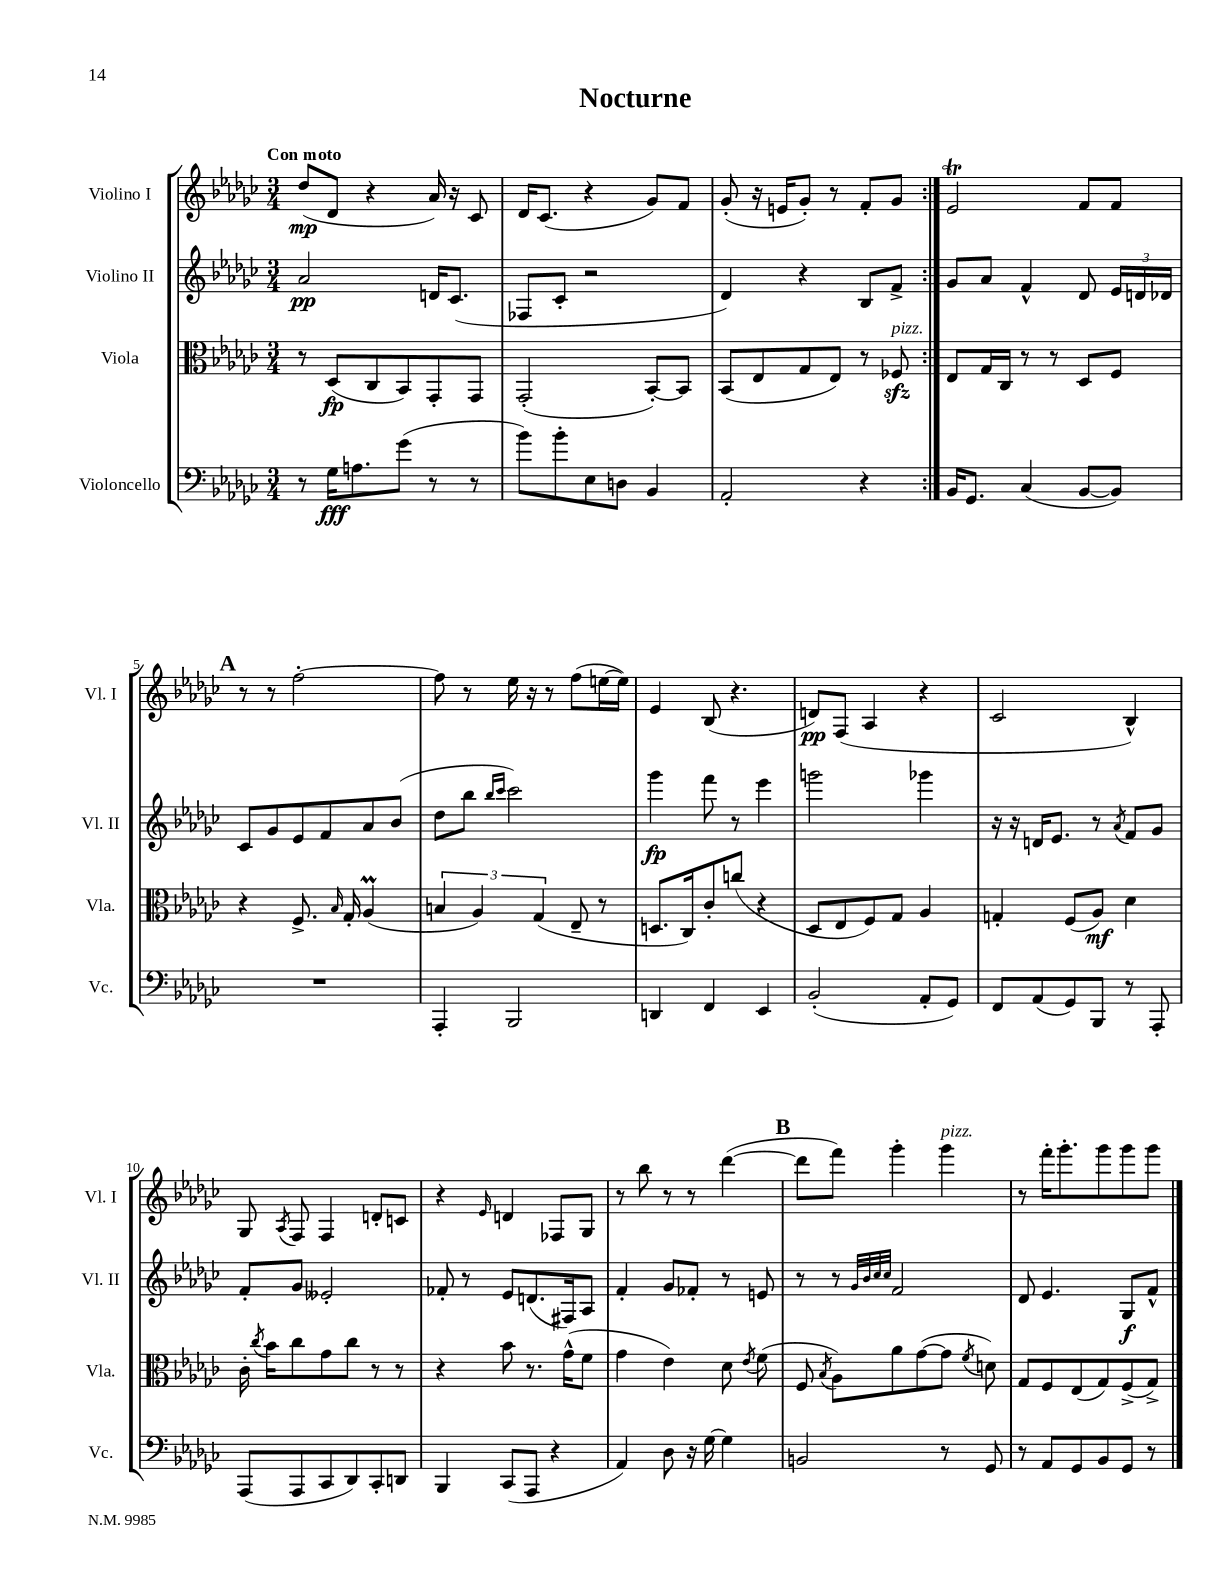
\header { title = "Nocturne" }
<<
\new StaffGroup <<
\new Staff = "s0" \with { instrumentName = "Violino I" shortInstrumentName = "Vl. I" } {
    \clef treble \key ges \major \numericTimeSignature \time 3/4 \tempo "Con moto"
    \autoBeamOff \repeat volta 2 { des''8[\mp( des'8] r4 aes'16) r16 ces'8 |
    des'16[ ces'8.]( r4 ges'8[) f'8] |
    ges'8-.( r16 e'16[ ges'8]-.) r8 f'8[-. ges'8] | }
    ees'2\trill f'8[ f'8] |
    \mark \markup { \bold "A" } r8 r8 f''2~-. |
    f''8 r8 ees''16 r16 r8 f''8[( e''16~ e''16]) |
    ees'4 bes8( r4. |
    d'8[\pp) f8]( aes4 r4 |
    ces'2 bes4-^) |
    ges8 \acciaccatura { aes8 } f8 f4 d'8[-. c'8] |
    r4 \grace { ees'16 } d'4 fes8[ ges8] |
    r8 bes''8 r8 r8 des'''4~( |
    \mark \markup { \bold "B" } des'''8[ f'''8]) ges'''4-. ges'''4^\markup { \italic "pizz." } |
    r8 f'''16[-. ges'''8.-. ges'''8 ges'''8 ges'''8] \bar "|." |
}
\new Staff = "s1" \with { instrumentName = "Violino II" shortInstrumentName = "Vl. II" } {
    \clef treble \key ges \major \numericTimeSignature \time 3/4
    \autoBeamOff \repeat volta 2 { aes'2\pp d'16[ ces'8.]( |
    fes8[ ces'8]-. r2 |
    des'4) r4 bes8[ f'8]-> | }
    ges'8[ aes'8] f'4-^ des'8 \tuplet 3/2 { ees'16[ d'16 des'16] } |
    \mark \markup { \bold "A" } ces'8[ ges'8 ees'8 f'8 aes'8 bes'8]( |
    des''8[ bes''8] \grace { bes''16[ ces'''16] } ces'''2) |
    ges'''4\fp f'''8 r8 ees'''4 |
    g'''2 ges'''4 |
    r16 r16 d'16[ ees'8.] r8 \acciaccatura { aes'8 } f'8[ ges'8] |
    f'8[-. ges'8] eeses'2-. |
    fes'8-. r8 ees'8[ d'8.( fis16) aes8] |
    f'4-. ges'8[ fes'8]-. r8 e'8 |
    \mark \markup { \bold "B" } r8 r8 \grace { ges'32[ bes'32 ces''32 ces''32] } f'2 |
    des'8 ees'4. ges8[\f f'8]-^ \bar "|." |
}
\new Staff = "s2" \with { instrumentName = "Viola" shortInstrumentName = "Vla." } {
    \clef alto \key ges \major \numericTimeSignature \time 3/4
    \autoBeamOff \repeat volta 2 { r8 des8[\fp( ces8 bes,8) ges,8-. ges,8] |
    ges,2-.( bes,8[~-.) bes,8] |
    bes,8[( ees8 ges8 ees8]) r8 fes8\sfz^\markup { \italic "pizz." } | }
    ees8[ ges16 ces16] r8 r8 des8[ f8] |
    \mark \markup { \bold "A" } r4 f8.-> \grace { bes16 } ges16-. aes4\prall( |
    \tuplet 3/2 { b4 aes4) ges4( } ees8-- r8 |
    d8.[ ces16) ces'8-. c''8]( r4 |
    des8[ ees8 f8) ges8] aes4 |
    g4-. f8[( aes8]\mf) des'4 |
    ces'16-. \acciaccatura { ces''8 } bes'16[ ces''8 ges'8 ces''8] r8 r8 |
    r4 bes'8 r8. ges'16[-^( f'8] |
    ges'4 ees'4) des'8 \acciaccatura { ees'8 } f'8( |
    \mark \markup { \bold "B" } f8 \acciaccatura { bes8 } aes8[) aes'8 ges'8~( ges'8] \acciaccatura { f'8 } d'8) |
    ges8[ f8 ees8( ges8) f8->( ges8]->) \bar "|." |
}
\new Staff = "s3" \with { instrumentName = "Violoncello" shortInstrumentName = "Vc." } {
    \clef bass \key ges \major \numericTimeSignature \time 3/4
    \autoBeamOff \repeat volta 2 { r8 ges16[\fff a8. ges'8]( r8 r8 |
    bes'8[) bes'8-. ees8 d8] bes,4 |
    aes,2-. r4 | }
    bes,16[ ges,8.] ces4( bes,8[~ bes,8]) |
    \mark \markup { \bold "A" } R2. |
    aes,,4-. bes,,2 |
    d,4 f,4 ees,4 |
    bes,2-.( aes,8[-. ges,8]) |
    f,8[ aes,8( ges,8) bes,,8] r8 aes,,8-. |
    aes,,8[( aes,,8 ces,8 des,8) ces,8-. d,8] |
    bes,,4 ces,8[( aes,,8] r4 |
    aes,4) des8 r16 ges16~ ges4 |
    \mark \markup { \bold "B" } b,2 r8 ges,8 |
    r8 aes,8[ ges,8 bes,8 ges,8] r8 \bar "|." |
}
>>
>>
